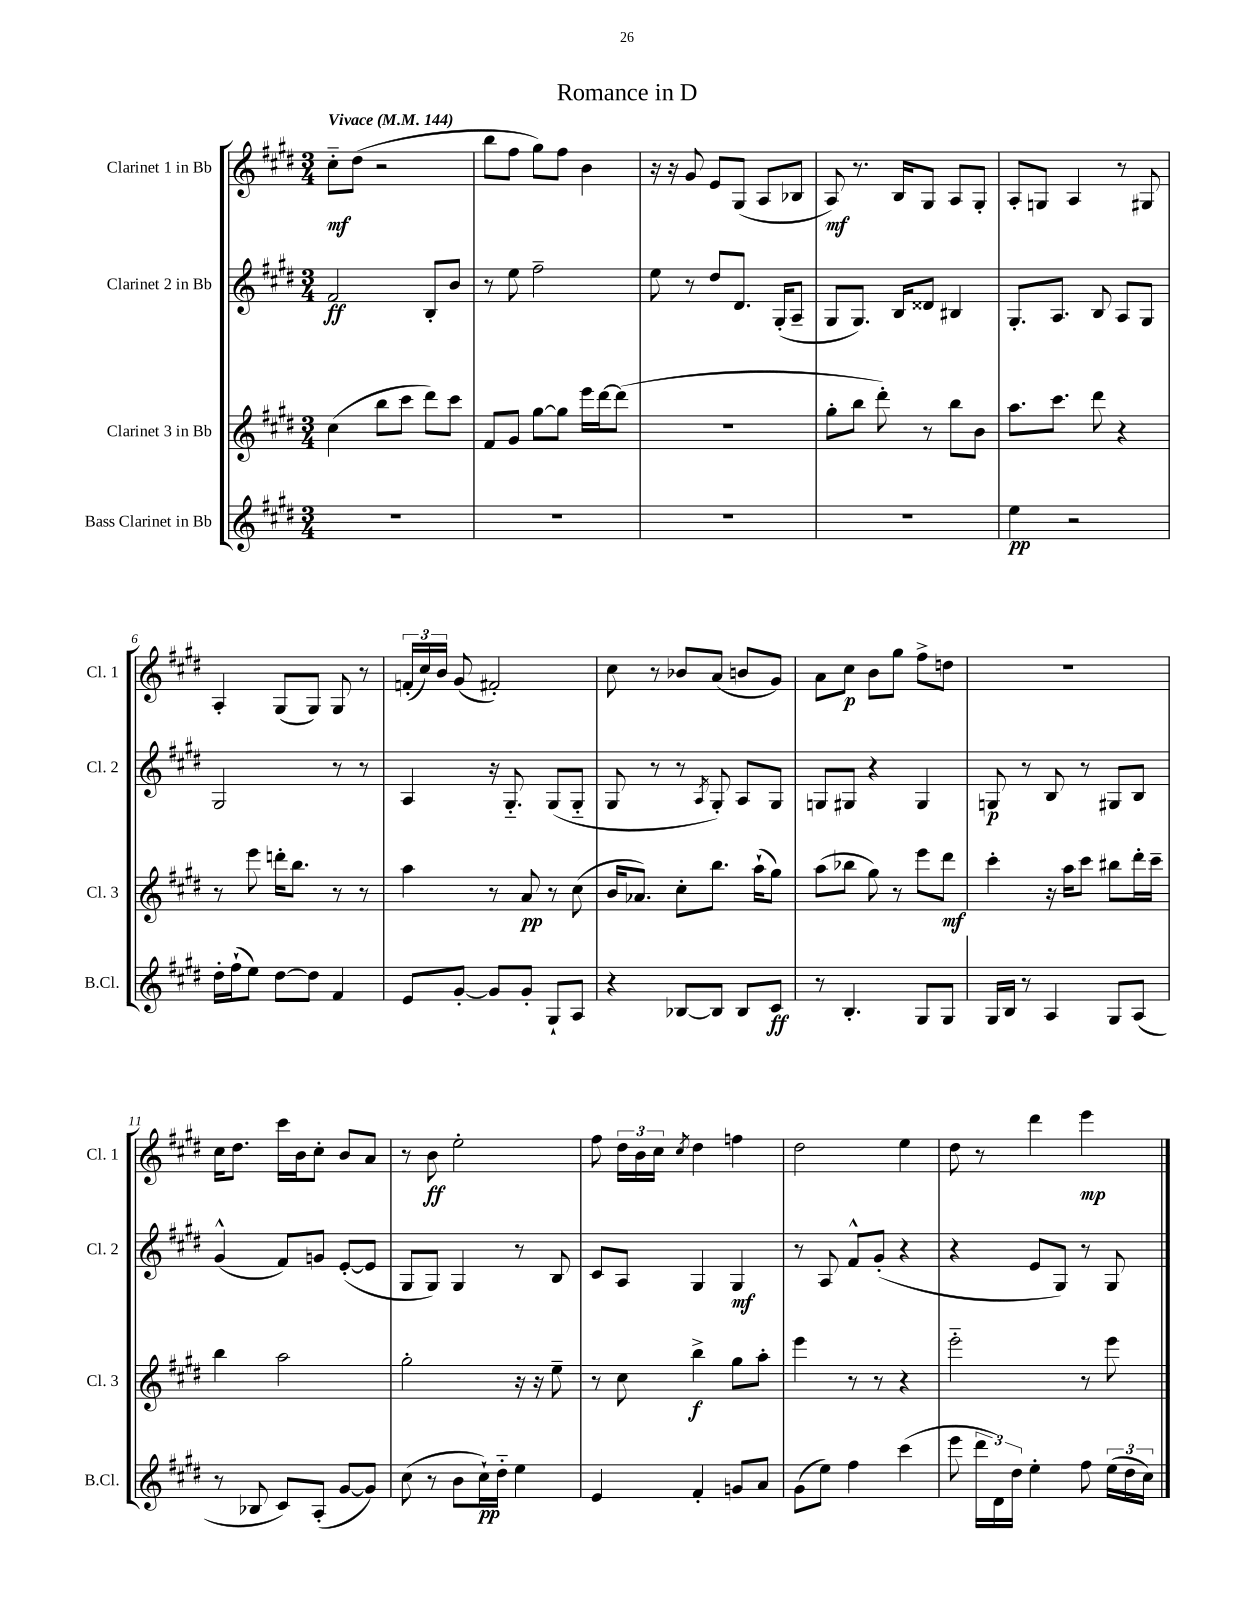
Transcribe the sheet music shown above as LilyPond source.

\header { title = "Romance in D" }
<<
\new StaffGroup <<
\new Staff = "s0" \with { instrumentName = "Clarinet 1 in Bb" shortInstrumentName = "Cl. 1" } {
    \clef treble \key e \major \numericTimeSignature \time 3/4 \tempo "Vivace" 4 = 144
    \autoBeamOff cis''8[-_\mf dis''8]( r2 |
    b''8[ fis''8] gis''8[) fis''8] b'4 |
    r16 r16 gis'8 e'8[ gis8]( a8[ bes8] |
    a8\mf) r8. b16[ gis8] a8[ gis8]-. |
    a8[-. g8] a4 r8 gis8 |
    a4-. gis8[( gis8]) gis8 r8 |
    \tuplet 3/2 { f'16[-.( cis''16) b'16] } gis'8( fis'2-.) |
    cis''8 r8 bes'8[ a'8]( b'8[ gis'8]) |
    a'8[ cis''8]\p b'8[ gis''8] fis''8[-> d''8] |
    R2. |
    cis''16[ dis''8.] cis'''16[ b'16 cis''8]-. b'8[ a'8] |
    r8 b'8\ff e''2-. |
    fis''8 \tuplet 3/2 { dis''16[ b'16 cis''16] } \acciaccatura { cis''8 } dis''4 f''4 |
    dis''2 e''4 |
    dis''8 r8 dis'''4 e'''4\mp \bar "|." |
}
\new Staff = "s1" \with { instrumentName = "Clarinet 2 in Bb" shortInstrumentName = "Cl. 2" } {
    \clef treble \key e \major \numericTimeSignature \time 3/4
    \autoBeamOff fis'2\ff b8[-. b'8] |
    r8 e''8 fis''2-- |
    e''8 r8 dis''8[ dis'8.] gis16[-.( a8]-- |
    gis8[ gis8.]) b16[ disis'8] bis4 |
    gis8.[-. a8.] b8 a8[ gis8] |
    gis2 r8 r8 |
    a4 r16 gis8.-_ gis8[( gis8]-_ |
    gis8 r8 r8 \acciaccatura { a8 } gis8-.) a8[ gis8] |
    g8[ gis8] r4 gis4 |
    g8\p r8 b8 r8 gis8[ b8] |
    gis'4-^( fis'8[) g'8] e'8[~-.( e'8] |
    gis8[ gis8]) gis4 r8 b8 |
    cis'8[ a8] gis4 gis4\mf |
    r8 a8 fis'8[-^ gis'8]-.( r4 |
    r4 e'8[ gis8]) r8 gis8 \bar "|." |
}
\new Staff = "s2" \with { instrumentName = "Clarinet 3 in Bb" shortInstrumentName = "Cl. 3" } {
    \clef treble \key e \major \numericTimeSignature \time 3/4
    \autoBeamOff cis''4( b''8[ cis'''8] dis'''8[) cis'''8] |
    fis'8[ gis'8] gis''8[~ gis''8] e'''16[ dis'''16~ dis'''8]( |
    R2. |
    gis''8[-. b''8] dis'''8-.) r8 b''8[ b'8] |
    a''8.[ cis'''8.] dis'''8 r4 |
    r8 e'''8 d'''16[-. b''8.] r8 r8 |
    a''4 r8 a'8\pp r8 cis''8( |
    b'16[ aes'8.]) cis''8[-. b''8.] a''16[-!( gis''8]) |
    a''8[( bes''8] gis''8) r8 e'''8[ dis'''8]\mf |
    cis'''4-. r16 a''16[ cis'''8] bis''8[ dis'''16-. cis'''16]-- |
    b''4 a''2 |
    gis''2-. r16 r16 e''8-- |
    r8 cis''8 b''4->\f gis''8[ a''8]-. |
    e'''4 r8 r8 r4 |
    e'''2-_ r8 e'''8 \bar "|." |
}
\new Staff = "s3" \with { instrumentName = "Bass Clarinet in Bb" shortInstrumentName = "B.Cl." } {
    \clef treble \key e \major \numericTimeSignature \time 3/4
    \autoBeamOff R2. |
    R2. |
    R2. |
    R2. |
    e''4\pp r2 |
    dis''16[-. fis''16-!( e''8]) dis''8[~ dis''8] fis'4 |
    e'8[ gis'8]~-. gis'8[ gis'8]-. gis8[-! a8] |
    r4 bes8[~ bes8] bes8[ cis'8]\ff |
    r8 b4.-. gis8[ gis8] |
    gis16[ b16] r8 a4 gis8[ a8]( |
    r8 bes8 cis'8[) a8]-.( gis'8[~ gis'8]) |
    cis''8( r8 b'8[ cis''16-!\pp) dis''16]-_ e''4 |
    e'4 fis'4-. g'8[ a'8] |
    gis'8[( e''8]) fis''4 cis'''4( |
    e'''8 \tuplet 3/2 { dis'''16[ dis'16) dis''16] } e''4-. fis''8 \tuplet 3/2 { e''16[( dis''16 cis''16]) } \bar "|." |
}
>>
>>
